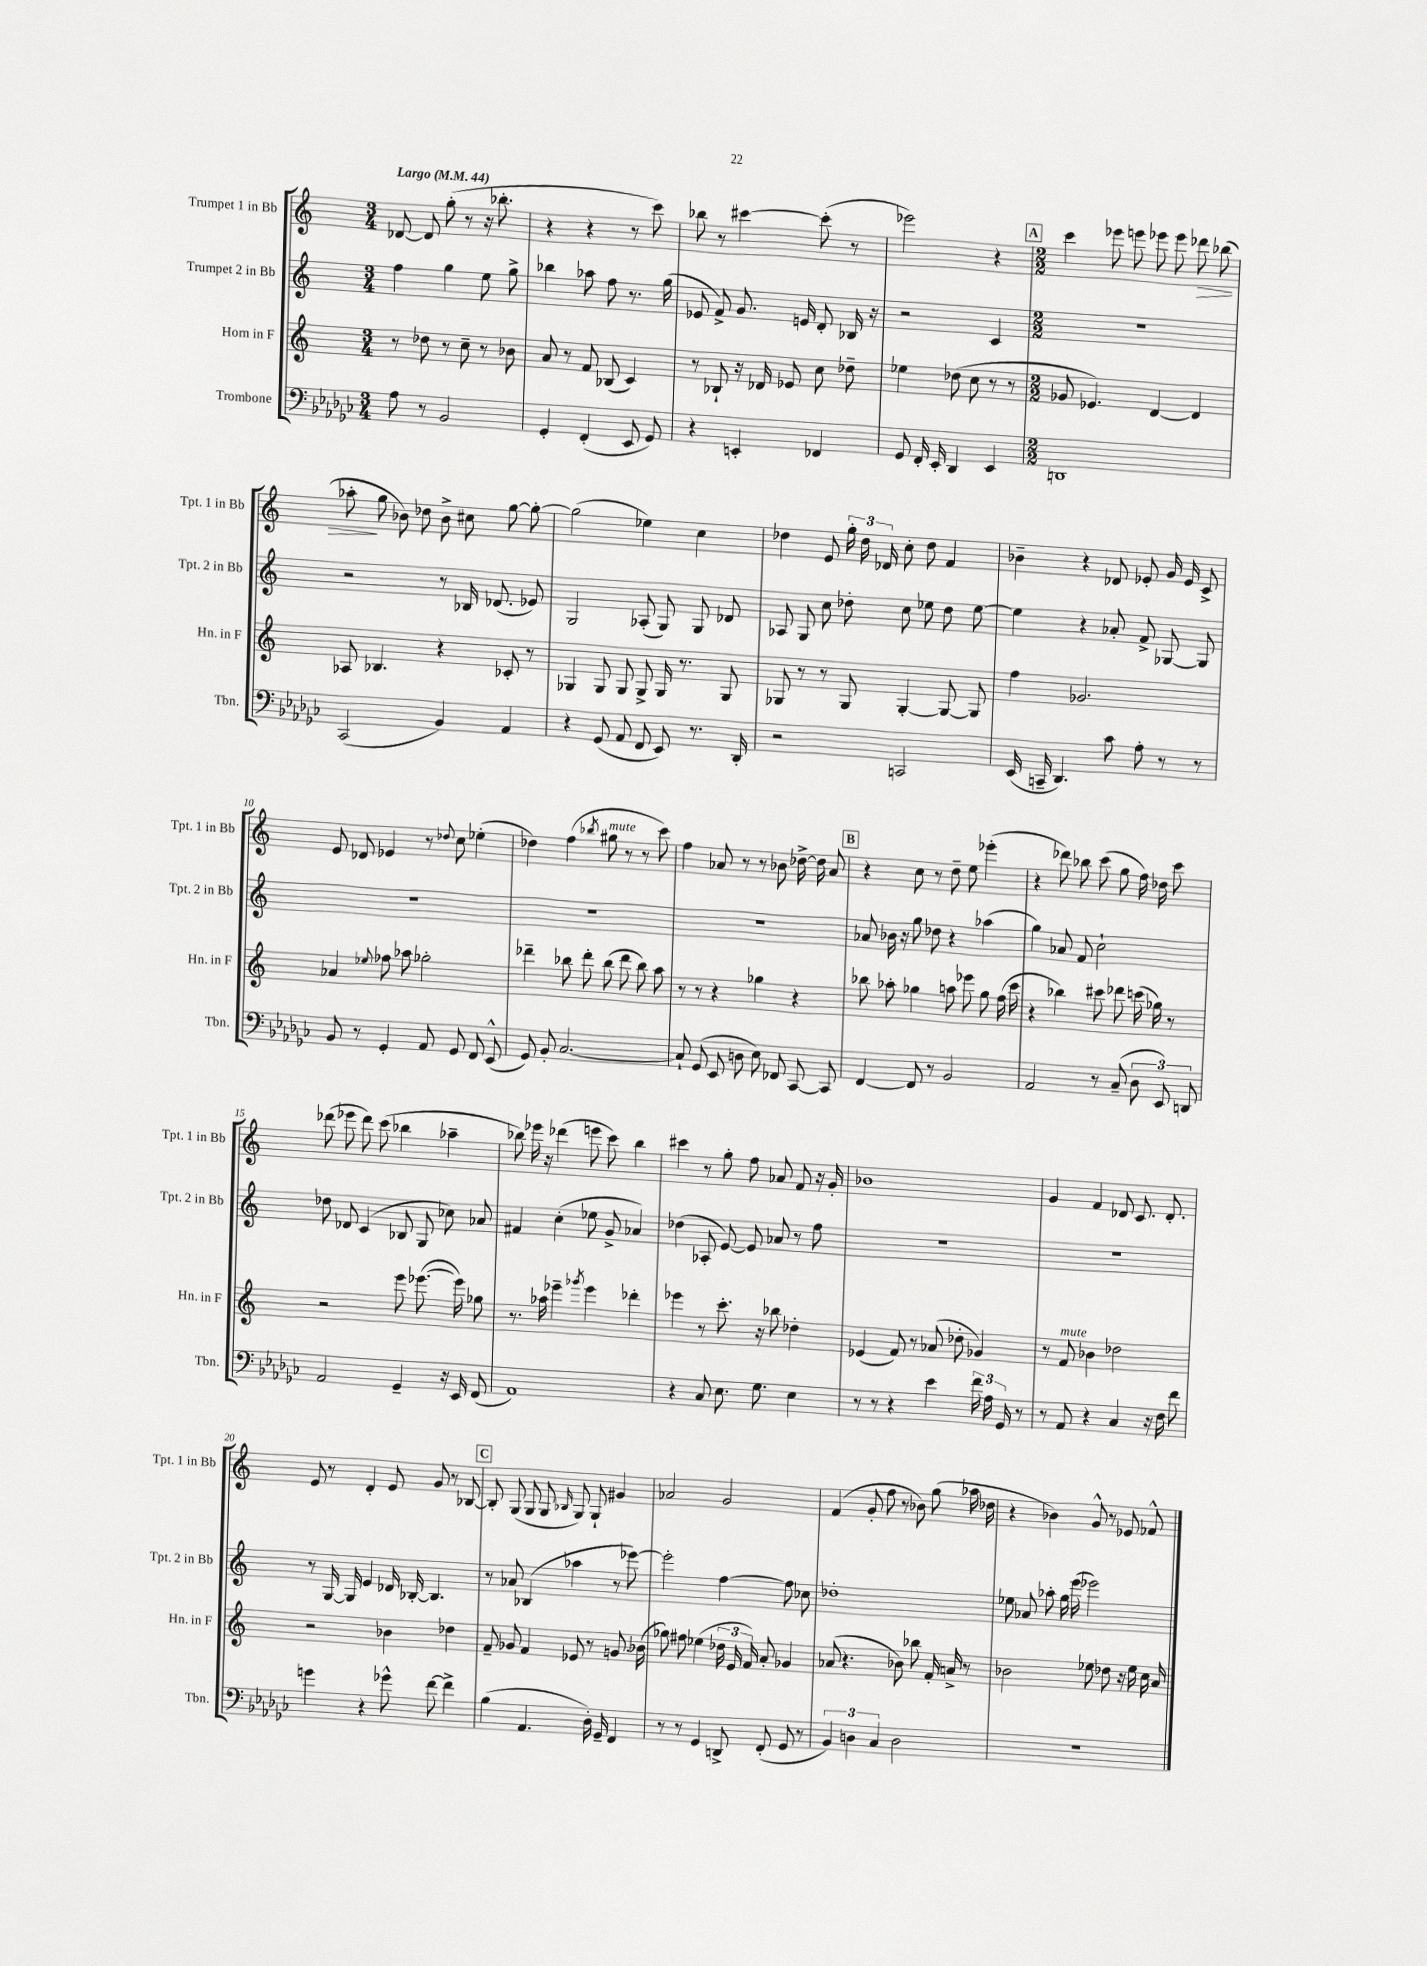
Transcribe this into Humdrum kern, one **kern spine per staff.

**kern	**kern	**kern	**kern
*staff4	*staff3	*staff2	*staff1
*clefF4	*clefG2	*clefG2	*clefG2
*k[b-e-a-d-g-c-]	*k[]	*k[]	*k[]
*M3/4	*M3/4	*M3/4	*M3/4
*MM44	*MM44	*MM44	*MM44
8A-\	8r	4ff\	[8d-/
8r	8dd-\	.	8d-/]
2BB-/	8r	4gg\	(8gg'\
.	8cc~\	.	8r
.	8r	8ee\	16r
.	.	.	8.bb-'\
.	8b-\	8gg^\	.
=	=	=	=
4GG-'/	8a/	4bb-\	4r
.	8r	.	.
(4FF'/	8f/	8aa-\	4r
.	(8B-/	8ff\	.
8EE-/	4c/)	8.r	8r
8GG-/)	.	.	8ccc\)
.	.	(16gg\	.
=	=	=	=
4r	8r	8e-/	8bb-\
.	8B-`/	8f^/)	8r
4EE'/	16r	8.g/	[4ccc#\
.	16d-/	.	.
.	8e-/	.	.
.	.	16e/	.
4FF-/	8cc\	8d'/	(8ccc#'\]
.	8dd-~\	16B-/	8r
.	.	16r	.
=	=	=	=
8GG-/	4ee-\	2r	2eee-\)
16FF'/	.	.	.
16EE-'/	.	.	.
4DD-/	(8dd-\	.	.
.	8cc\	.	.
4EE-/	8r	4c/	4r
.	8r	.	.
=	=	=	=
*M2/2	*M2/2	*M2/2	*M2/2
1DD	8g-/	1r	4ccc\
.	4.e-/)	.	.
.	.	.	8eee-\
.	.	.	8eee\
.	[4d/	.	8eee-\
.	.	.	8eee-\
.	4d/]	.	8ddd-\
.	.	.	(8bb-\
=	=	=	=
(2CC-/	8A-/	2r	8aa-'\
.	4.B-/	.	8gg\
.	.	.	8b-\)
.	.	.	8dd-\
4BB-/)	4r	8r	8b-^\
.	.	16B-/	8cc#\
.	.	(8.d-/	.
4AA-/	8c-'/	.	[8gg\
.	8r	8e-/)	8gg'\_
=	=	=	=
4r	4G-/	2G/	(2gg\]
(8GG-/	8G-/	.	.
8AA-/	8G-/	.	.
8FF/	8G-^/	(8A-'/	4ee-\)
8EE-/)	16G-/	8G/)	.
.	8.r	.	.
8.r	.	8G/	4cc\
.	8G-/	8d-/	.
16DD-'/	.	.	.
=	=	=	=
2r	8G-/	8A-/	4dd-\
.	8r	8G/	.
.	8r	8cc\	8e/
.	8G-/	8dd-'\	24gg'\
.	.	.	24dd-\
.	.	.	24d-/
2CC/	[4G-'/	8cc\	8cc'\
.	.	8ee-\	8dd-\
.	8G-/_	8dd-\	4f/
.	8G-/]	[8ee-\	.
=	=	=	=
(16EE-/	4ff\	4ee-\]	4b-~\
16CC~/	.	.	.
4.DD-/)	.	.	.
.	2.g-/	4r	4r
8c-\	.	8a-'/	8d-/
8A-'\	.	8f^/	8e-'/
8r	.	[8G-/	16g/
.	.	.	16e-/
8r	.	8G-/]	8c^/
=	=	=	=
8BB-/	4a-/	1r	8e/
8r	.	.	8d-/
.	8qqee-/	.	.
4GG-'/	8ff-\	.	4e-/
.	8aa-\	.	.
8AA-/	2gg-'\	.	8r
.	.	.	8qqdd-/
8GG-/	.	.	8cc\
8FF/	.	.	(4ee-'\
(8EE-^^/	.	.	.
=	=	=	=
8GG-/)	4ddd-~\	1r	4dd-\)
8BB-'/	.	.	.
[2.C-/	8bb-\	.	(4ff\
.	8ddd-'\	.	.
.	.	.	8qbb-/
.	(8bb-\	.	8gg#\
.	8ddd-\	.	8r
.	8bb-\)	.	8r
.	8aa\	.	8ccc\)
=	=	=	=
8C-`/]	8r	1r	4ff\
(8GG-/	8r	.	.
8EE-/	4r	.	8a-/
8D\	.	.	8r
8E-\)	4gg-\	.	8r
8FF-/	.	.	8b-\
[8CC-/	4r	.	[16dd-^\
.	.	.	16dd-\]
8CC-/]	.	.	8a-/
=	=	=	=
[4FF/	8bb-\	8a-/	4r
.	8aa-'\	16b-\	.
.	.	16r	.
8FF/]	4gg-\	8gg\	8cc\
8r	.	8dd-\	8r
2BB-/	8aa\	4r	8dd~\
.	8eee-\	.	8ee\
.	8gg-\	(4aa-\	(4eee-'\
.	(16ff\	.	.
.	16ccc\	.	.
=	=	=	=
2AA-/	4r	4gg\)	4r
.	4bb-\)	8a-/	8ddd-\)
.	.	8f/	8bb-\
8r	8ccc#\	2cc`\	(8ccc\
(8C-~/	8ddd-\	.	8gg\
12D-\	(16ccc\	.	16ff\)
.	16gg-\)	.	16dd-\
12EE-/)	.	.	.
.	8r	.	8ccc\
12DD/	.	.	.
=	=	=	=
2AA-/	2r	8dd-\	(8ddd-\
.	.	8d-/	8eee-\
.	.	(4c/	8ddd-\)
.	.	.	(8ccc\
4GG-~/	8eee\	8B-/	4bb-\
.	([8.eee-\	8G/	.
16r	.	8cc-\)	4aa-~\
16EE-/	16eee-\])	.	.
(8FF/	8gg-\	8a-/	.
=	=	=	=
1AA-)	8.r	4f#/	8bb-\)
.	.	.	16eee-\
.	16aa-\	.	16r
.	4eee-~\	(4cc'\	(4ddd-\
.	8qggg-/	.	.
.	4eee-\	8ee-\	8eee\
.	.	8g^/	8ccc\)
.	4ddd-'\	4a-/)	4bb-\
=	=	=	=
4r	4eee-\	(4dd-\	4ccc#\
8C-/	8r	8A-'/	8r
8.E-\	8.ccc'\	[8e/)	8gg'\
.	.	8e/]	8ff\
8.G-\	16r	.	.
.	8bb-\	8a-/	8a-/
4E-\	4dd-'\	8r	8f/
.	.	8ff\	16r
.	.	.	16g'/
=	=	=	=
8r	(4e-/	1r	1b-
8r	.	.	.
4r	8f/)	.	.
.	8r	.	.
4e-\	(8a-/	.	.
.	8dd-'\	.	.
24f\	4g-/)	.	.
24A-\	.	.	.
24GG-/	.	.	.
8r	.	.	.
=	=	=	=
8r	8r	1r	4g/
8AA-/	8f/	.	.
4r	4b-\	.	4f/
4C-/	2dd-\	.	8d-/
.	.	.	8.c/
16r	.	.	.
16F\	.	.	8.d-'/
8f\	.	.	.
=	=	=	=
4g\	2r	8r	8e/
.	.	[16G/	8r
.	.	16G/]	.
4r	.	4e/	4d'/
8g-^^\	4b-\	16d-/	8e/
.	.	[16B-'/	.
[8f\	.	4.B-/]	8g/
4f^\]	4dd-\	.	8r
.	.	.	[8B-/
=	=	=	=
(4B-\	8f~/	8r	8B-'/]
.	8g-/	8a-/	(8G/
4.AA-/	4f/	(4B-/	8G/
.	.	.	8G/
.	.	.	16qqB-/
.	8e-/	4aa-\	8G/)
16D-'\)	8r	.	8G`/
16GG-~/	.	.	.
4FF/	8.g/	8r	4g#/
.	.	[8eee-\)	.
.	(16b-\	.	.
=	=	=	=
8r	8gg-\)	2eee-'\]	2a-/
8r	8ff#\	.	.
4GG-/	(4ee-\	.	.
8DD^/	24dd-\	[4ff\	2g/
.	24e/	.	.
.	24f/)	.	.
(8FF'/	8a'/	.	.
8GG-/	4g-/	8ff\]	.
8r	.	8cc-\	.
=	=	=	=
6BB-/)	(8a-/	1dd-'	(4f/
.	4.r	.	.
6D\	.	.	.
.	.	.	8g'/
6C-/	.	.	.
.	.	.	8ff\
2D\	8b-\)	.	8r
.	8bb-\	.	8b-\)
.	16f'/	.	(8gg\
.	16a^/	.	.
.	8r	.	16aa-\
.	.	.	16dd-\
=	=	=	=
1r	2b-\	8ee-\	4r
.	.	8a-/	.
.	.	8aa-'\	4b-\)
.	.	16gg\	.
.	.	(16eee\	.
.	8ee-\	2eee-\)	8g^^/
.	8dd-\	.	8r
.	16r	.	8e-/
.	16ee-\	.	.
.	16cc\	.	8f-^^/
.	16a/	.	.
==	==	==	==
*-	*-	*-	*-
